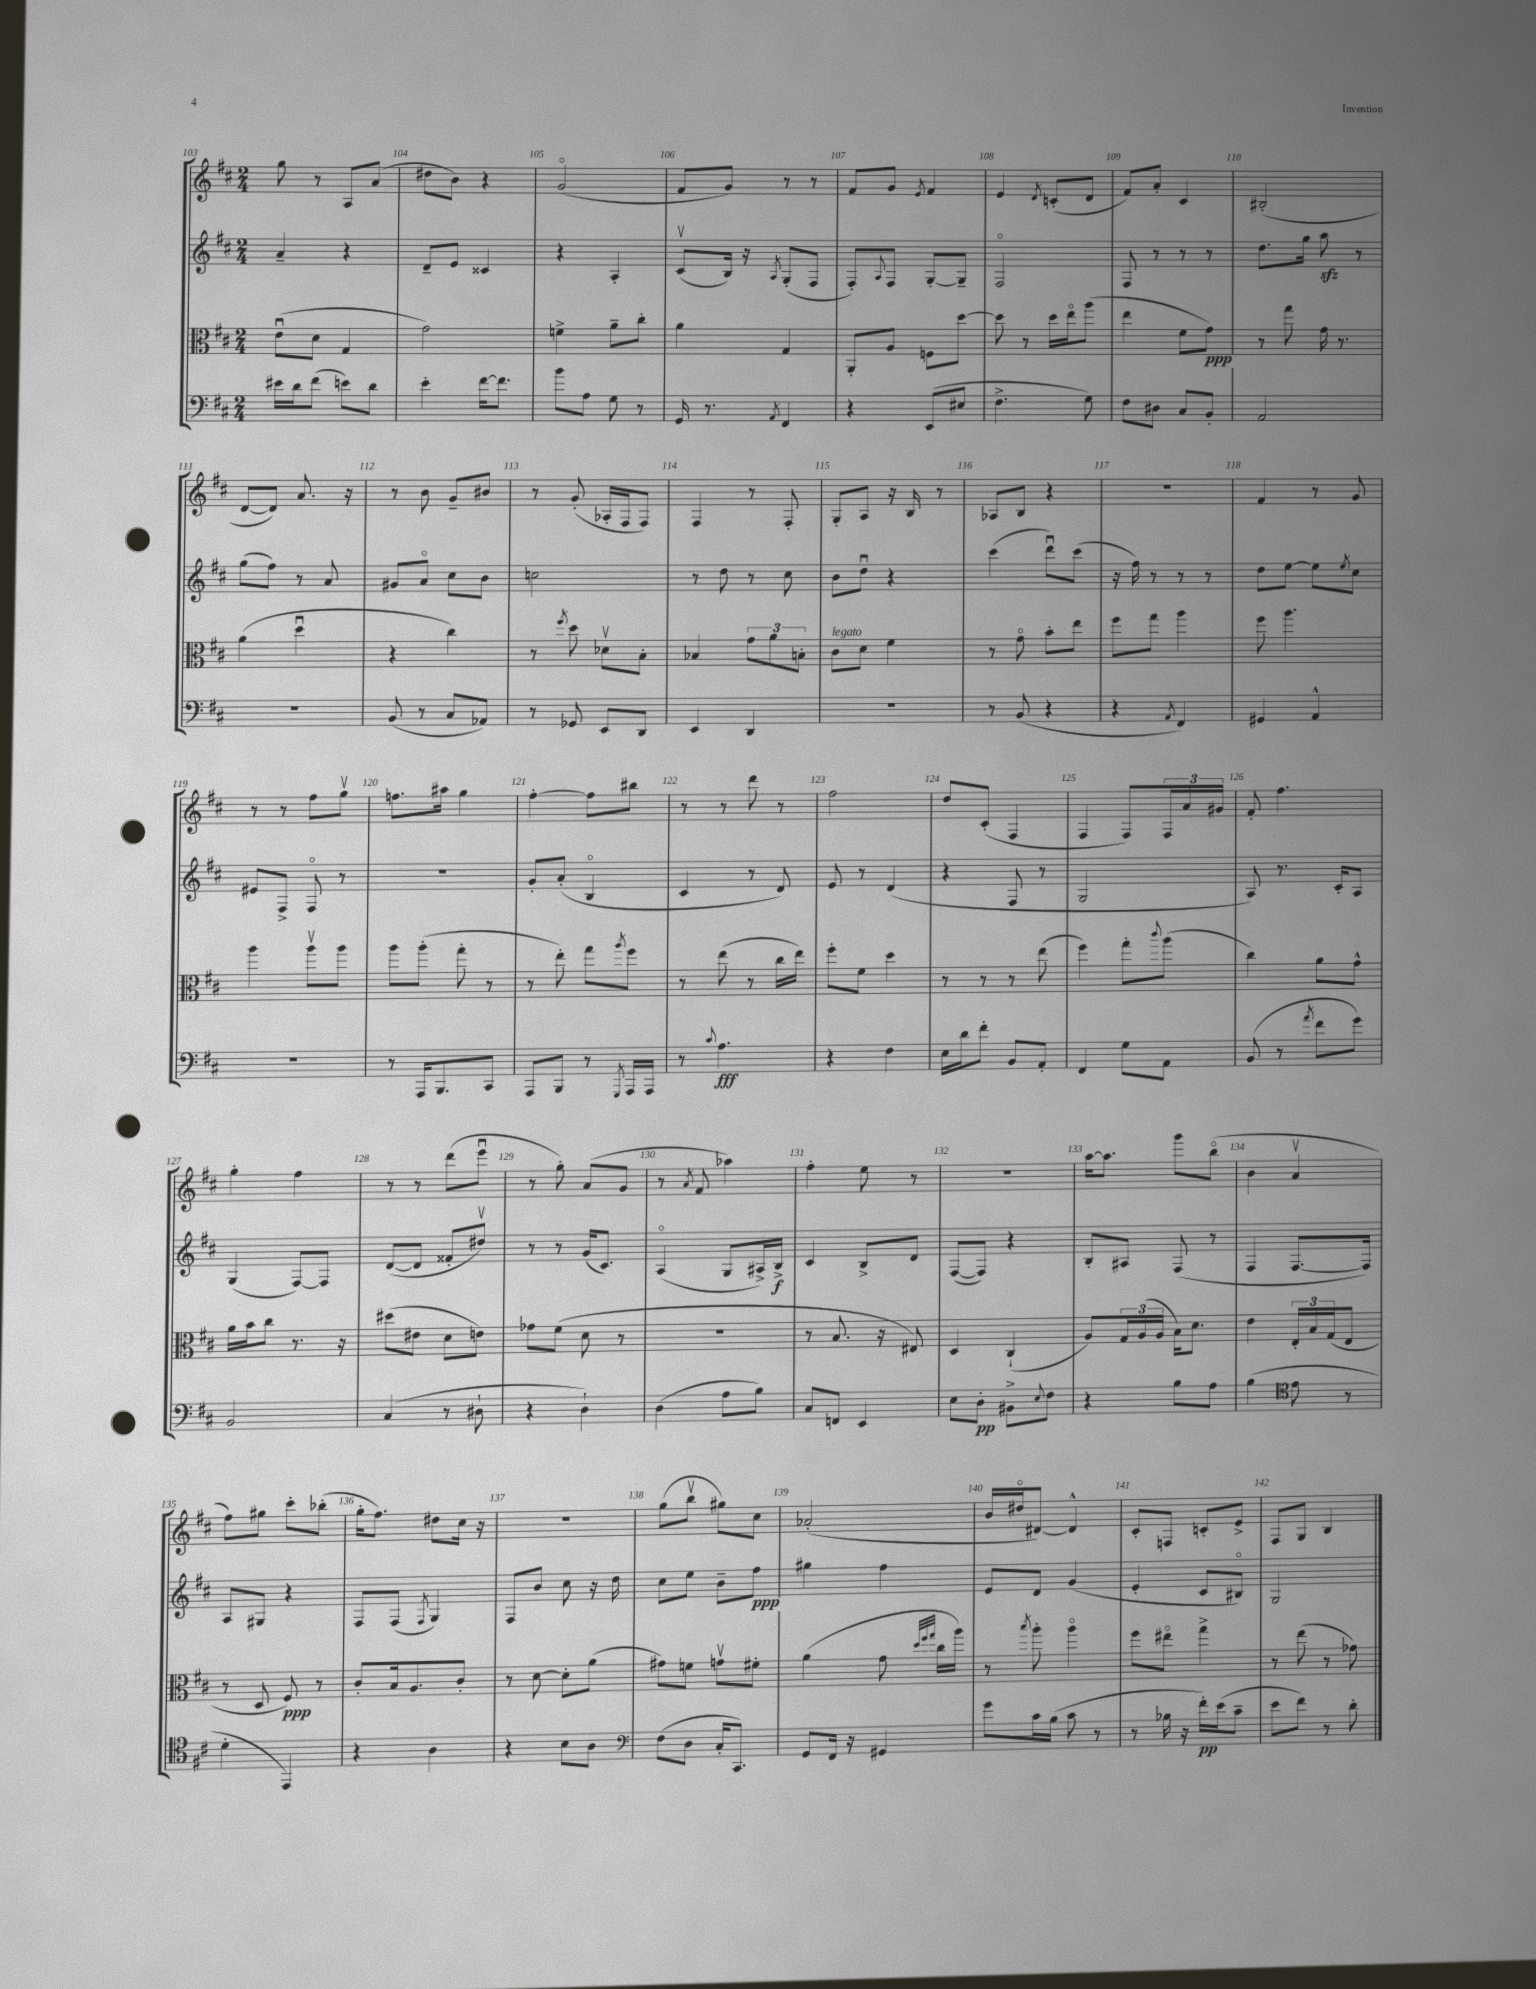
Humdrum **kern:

**kern	**dynam	**kern	**dynam	**kern	**dynam	**kern
*part4	*part4	*part3	*part3	*part2	*part2	*part1
*staff4	*staff4	*staff3	*staff3	*staff2	*staff2	*staff1
*clefF4	*	*clefC3	*	*clefG2	*	*clefG2
*k[f#c#]	*	*k[f#c#]	*	*k[f#c#]	*	*k[f#c#]
*M2/4	*	*M2/4	*	*M2/4	*	*M2/4
=103	=103	=103	=103	=103	=103	=103
16e#X\LL	.	(8eu\L	.	4a~/	.	8gg\
16d\J	.	.	.	.	.	.
(8f#\J	.	8d\J	.	.	.	8r
8en\L)	.	4G/	.	4r	.	8A/L
8d\J	.	.	.	.	.	(8a/J
=104	=104	=104	=104	=104	=104	=104
4e'\	.	2g\)	.	8d~/L	.	8dd#X\L
.	.	.	.	8e/J	.	8b\J)
[16f#\KL	.	.	.	4c##X/	.	4r
8.f#\J]	.	.	.	.	.	.
=105	=105	=105	=105	=105	=105	=105
8b\L	.	4fn^\	.	4r	.	(2g/
8A\J	.	.	.	.	.	.
8G\	.	8a~\L	.	4A'/	.	.
8r	.	8cc#'\J	.	.	.	.
=106	=106	=106	=106	=106	=106	=106
16GG/	.	4a\	.	(8c#v/L	.	8f#/L
8.r	.	.	.	.	.	.
.	.	.	.	16B/Jk)	.	8g/J)
.	.	.	.	16r	.	.
8qAA/	.	.	.	8qA/	.	.
4FF#/	.	4G/	.	(8G'/L	.	8r
.	.	.	.	8F#/J	.	8r
=107	=107	=107	=107	=107	=107	=107
4r	.	8AA'/L	.	8F#'/L)	.	8f#/L
.	.	.	.	8qqA/	.	.
.	.	8A/J	.	8F#/J	.	8g/J
.	.	.	.	.	.	8qe/
(8EE/L	.	8Fn\L	.	[8G'/L	.	4f#/
8E#X/J	.	[8dd\J	.	8G~/J]	.	.
=108	=108	=108	=108	=108	=108	=108
4.F#^\	.	8dd\]	.	2F#/	.	4e/
.	.	8r	.	.	.	.
.	.	.	.	.	.	8qd/
.	.	16dd\LL	.	.	.	(8cn'/L
.	.	16ee\J	.	.	.	.
8G\)	.	(8aa\J	.	.	.	8d/J
=109	=109	=109	=109	=109	=109	=109
8F#\L	.	4ee\	.	8F#/	.	8f#/L)
8D#X\J	.	.	.	8r	.	8a'/J
8C#/L	.	8f#\L	.	8r	.	4c#/
8BB'/J	.	8g\J)	ppp	8r	.	.
=110	=110	=110	=110	=110	=110	=110
2AA/	.	8r	.	8.dd\L	.	(2B#X'/
.	.	8gg\	.	.	.	.
.	.	.	.	16gg\Jk	.	.
.	.	16g\	.	8aazz\	.	.
.	.	8.r	.	.	.	.
.	.	.	.	8r	.	.
!!LO:LB:g=z
=111	=111	=111	=111	=111	=111	=111
2r	.	(4a\	.	(8gg\L	.	[8d/L
.	.	.	.	8ff#\J)	.	8d/J])
.	.	4ddu\	.	8r	.	8.a/
.	.	.	.	8a/	.	.
.	.	.	.	.	.	16r
=112	=112	=112	=112	=112	=112	=112
(8BB/	.	4r	.	8g#X/L	.	8r
8r	.	.	.	8a/J	.	8b\
8C#/L	.	4cc#\)	.	8cc#\L	.	8g~/L
8AA-X/J)	.	.	.	8b\J	.	8b#X/J
=113	=113	=113	=113	=113	=113	=113
8r	.	8r	.	2ccn\	.	8r
.	.	8qff#/	.	.	.	.
8GG-X/	.	8dd\	.	.	.	(8g'/
8EE/L	.	8d-Xv\L	.	.	.	16A-X'/LL
.	.	.	.	.	.	16F#/J
8DD/J	.	8B'\J	.	.	.	8F#/J)
=114	=114	=114	=114	=114	=114	=114
4EE/	.	4B-X/	.	8r	.	4F#/
.	.	.	.	8dd\	.	.
4DD/	.	12g\L	.	8r	.	8r
.	.	12a\	.	.	.	.
.	.	.	.	8cc#\	.	8F#'/
.	.	12Bn'\J	.	.	.	.
=115	=115	=115	=115	=115	=115	=115
!	!	!LO:TX:a:i:t=legato	!	!	!	!
2r	.	8c#\L	.	8b\L	.	8G'/L
.	.	8d\J	.	8ddu\J	.	8A/J
.	.	4f#\	.	4r	.	16r
.	.	.	.	.	.	16B/
.	.	.	.	.	.	8r
=116	=116	=116	=116	=116	=116	=116
8r	.	8r	.	(4ccc#\	.	8A-X/L
(8BB/	.	8g\	.	.	.	8B/J
4r	.	8b'\L	.	8dddu\L)	.	4r
.	.	8ee\J	.	(8ccc#\J	.	.
=117	=117	=117	=117	=117	=117	=117
4r	.	8ff#\L	.	16r	.	2r
.	.	.	.	16ff#\)	.	.
.	.	8gg\J	.	8r	.	.
8qAA/	.	.	.	.	.	.
4FF#/)	.	4aa\	.	8r	.	.
.	.	.	.	8r	.	.
=118	=118	=118	=118	=118	=118	=118
4GG#X/	.	8ff#\	.	8dd\L	.	4f#/
.	.	4.aa\	.	[8ee\J	.	.
4AA^^/	.	.	.	8ee\L]	.	8r
.	.	.	.	8qee/	.	.
.	.	.	.	8cc#\J	.	8g/
!!LO:LB:g=z
=119	=119	=119	=119	=119	=119	=119
2r	.	4aa\	.	8e#X/L	.	8r
.	.	.	.	8F#^/J	.	8r
.	.	8aav\L	.	8F#/	.	8ff#\L
.	.	8aa\J	.	8r	.	8ggv\J
=120	=120	=120	=120	=120	=120	=120
8r	.	8aa\L	.	2r	.	8.ffn\L
16AAA/KL	.	(8aa'\J	.	.	.	.
8.BBB/	.	.	.	.	.	16aa#X\Jk
.	.	8gg'\	.	.	.	4gg\
8CC#/J	.	8r	.	.	.	.
=121	=121	=121	=121	=121	=121	=121
8AAA/L	.	8r	.	8g'/L	.	[4ff#'\
8BBB/J	.	8ee'\)	.	(8a'/J	.	.
8r	.	8gg\L	.	4B/	.	8ff#\L]
8qGGG/	.	8qaa/	.	.	.	.
16AAA/LL	.	8ff#\J	.	.	.	8bb#X\J
16AAA/JJ	.	.	.	.	.	.
=122	=122	=122	=122	=122	=122	=122
8r	.	8r	.	4c#/	.	8r
8qqc#/	.	.	.	.	.	.
4.A\	fff	(8ee\	.	.	.	8r
.	.	8r	.	8r	.	8ddd\
.	.	16cc#\LL	.	8d/)	.	8r
.	.	16ee\JJ)	.	.	.	.
=123	=123	=123	=123	=123	=123	=123
4r	.	8ff#'\L	.	8e/	.	2ff#\
.	.	8f#\J	.	8r	.	.
4F#\	.	4dd\	.	(4d/	.	.
=124	=124	=124	=124	=124	=124	=124
16E\LL	.	8r	.	4r	.	8dd/L
16d\J	.	.	.	.	.	.
8f#'\J	.	8r	.	.	.	(8c#'/J
8BB/L	.	8r	.	8F#/	.	4F#/
8AA'/J	.	(8ee\	.	8r	.	.
=125	=125	=125	=125	=125	=125	=125
4FF#/	.	4ff#\)	.	2G/	.	4F#/
8G\L	.	8gg'\L	.	.	.	8F#/L)
.	.	8qqccc#/	.	.	.	.
8AA\J	.	(8aa\J	.	.	.	24F#/L
.	.	.	.	.	.	24a/
.	.	.	.	.	.	24g#X/JJ
=126	=126	=126	=126	=126	=126	=126
(8BB/	.	4cc#\)	.	8A/)	.	8f#'/
8r	.	.	.	8.r	.	4.ff#\
8qa/	.	.	.	.	.	.
8f#\L	.	8a\L	.	.	.	.
.	.	.	.	16c#'/KL	.	.
8g\J)	.	8g^^\J	.	8A/J	.	.
!!LO:LB:g=z
=127	=127	=127	=127	=127	=127	=127
2BB/	.	16a\LL	.	(4G/	.	4gg'\
.	.	16b\J	.	.	.	.
.	.	8cc#\J	.	.	.	.
.	.	8.r	.	[8F#/L)	.	4ff#\
.	.	.	.	8F#/J]	.	.
.	.	16r	.	.	.	.
=128	=128	=128	=128	=128	=128	=128
(4C#/	.	(8dd#X\L	.	([8d/L	.	8r
.	.	8e#X\J	.	8d/J]	.	8r
8r	.	8d\L	.	8f##X'/L	.	(8ddd\L
8D#X`\	.	8en\J)	.	8dd#Xv/J)	.	8eeeu\J
=129	=129	=129	=129	=129	=129	=129
4r	.	8g-X\L	.	8r	.	8r
.	.	(8f#\J	.	8r	.	8gg'\)
4D`\)	.	8d\	.	(16g/KL	.	(8a/L
.	.	.	.	8.c#/J)	.	.
.	.	8r	.	.	.	8g/J
=130	=130	=130	=130	=130	=130	=130
(4D\	.	2r	.	(4A/	.	8r
.	.	.	.	.	.	8qa/
.	.	.	.	.	.	8f#/
8A\L	.	.	.	8G/L	.	4aa-X\)
8B\J)	.	.	.	16A#X^/L)	.	.
.	.	.	.	16B^/JJ	f	.
=131	=131	=131	=131	=131	=131	=131
8C#/L	.	8r	.	4c#/	.	4ff#'\
8FFn/J	.	8.B/	.	.	.	.
4EE/	.	.	.	8B^/L	.	8ee\
.	.	16r	.	.	.	.
.	.	8E#X/)	.	8d/J	.	8r
=132	=132	=132	=132	=132	=132	=132
8E\L	.	4D/	.	([8F#/L	.	2r
8D'\J	pp	.	.	8F#/J])	.	.
8BB#X^\L	.	(4C#`/	.	4r	.	.
8qqE/	.	.	.	.	.	.
8F#\J	.	.	.	.	.	.
=133	=133	=133	=133	=133	=133	=133
4r	.	8A/L)	.	8B'/L	.	[16aa\KL
.	.	.	.	.	.	8.aa\J]
.	.	24G/L	.	8A#X/J	.	.
.	.	(24A/	.	.	.	.
.	.	24A/JJ	.	.	.	.
8B\L	.	16B\KL)	.	(8F#/	.	8ggg\L
.	.	8.d\J	.	.	.	.
8A\J	.	.	.	8r	.	(8bb\J
=134	=134	=134	=134	=134	=134	=134
(4B\	.	4e\	.	4F#/	.	4b\
*clefC4	*	*	*	*	*	*
8e\	.	24E'/LL	.	[8.F#/L	.	4av/
.	.	24B/	.	.	.	.
.	.	(24G/J	.	.	.	.
8r	.	8E/J	.	.	.	.
.	.	.	.	16F#/Jk])	.	.
!!LO:LB:g=z
=135	=135	=135	=135	=135	=135	=135
4d'\	.	8r	.	8A/L	.	8ff#\L)
.	.	8D/	.	8G#X/J	.	8gg#X\J
4EE/)	.	8F#/)	ppp	4r	.	8ccc#'\L
.	.	8r	.	.	.	(8bb-X'\J
=136	=136	=136	=136	=136	=136	=136
4r	.	8c#'/L	.	8F#/L	.	16gg'\KL
.	.	.	.	.	.	8.ff#\J)
.	.	16B/k	.	(8F#/J	.	.
.	.	8.A/	.	.	.	.
.	.	.	.	8qF#/	.	.
4A\	.	.	.	4G/)	.	8dd#X\L
.	.	8c#'/J	.	.	.	16cc#\Jk
.	.	.	.	.	.	16r
=137	=137	=137	=137	=137	=137	=137
4r	.	8r	.	8F#/L	.	2r
.	.	[8d\	.	8b/J	.	.
8B\L	.	8d'\L]	.	8cc#\	.	.
8A\J	.	(8a\J	.	16r	.	.
.	.	.	.	16dd\	.	.
=138	=138	=138	=138	=138	=138	=138
*clefF4	*	*	*	*	*	*
(8F#\L	.	8g#X\L)	.	8cc#\L	.	(8gg\L
8D\J	.	8fn\J	.	8ee\J	.	8bbv\J
16C#'/KL	.	8gnv\L	.	8b~\L	.	8gg#X\L)
8.CC#/J)	.	.	.	.	.	.
.	.	8f#X'\J	.	8ff#\J	ppp	8cc#\J
=139	=139	=139	=139	=139	=139	=139
8GG/L	.	(4a\	.	4gg#X\	.	(2a-X'/
16FF#/Jk	.	.	.	.	.	.
16r	.	.	.	.	.	.
4GG#X/	.	8g\	.	4ff#\	.	.
.	.	32qqdd/LLL	.	.	.	.
.	.	32qqff#/	.	.	.	.
.	.	32qqgg/JJJ	.	.	.	.
.	.	16cc#\LL	.	.	.	.
.	.	16aa\JJ)	.	.	.	.
=140	=140	=140	=140	=140	=140	=140
8g\L	.	8r	.	8e/L	.	16b/LL
.	.	.	.	.	.	16dd#X/J
.	.	8qbb/	.	.	.	.
16c#\L	.	8aa'\	.	8d/J	.	[8d#X/J)
(16B\JJ	.	.	.	.	.	.
8c#\	.	4aa\	.	(4g/	.	4d#^^/]
8r	.	.	.	.	.	.
=141	=141	=141	=141	=141	=141	=141
8r	.	8ff#\L	.	4e'/	.	8c#'/L
16B-X\	.	8ee#X\J	.	.	.	8Fn/J
16r	.	.	.	.	.	.
16f#'\LL)	pp	4gg^\	.	8c#/L	.	8cn'/L
(16e\J	.	.	.	.	.	.
8c#~\J	.	.	.	8B#X/J)	.	8e^/J
=142	=142	=142	=142	=142	=142	=142
8e\L	.	8r	.	2G/	.	8F#/L
8f#\J)	.	(8ee\	.	.	.	8G/J
8r	.	8r	.	.	.	4B/
8d'\	.	8g-X\)	.	.	.	.
==	==	==	==	==	==	==
*-	*-	*-	*-	*-	*-	*-
